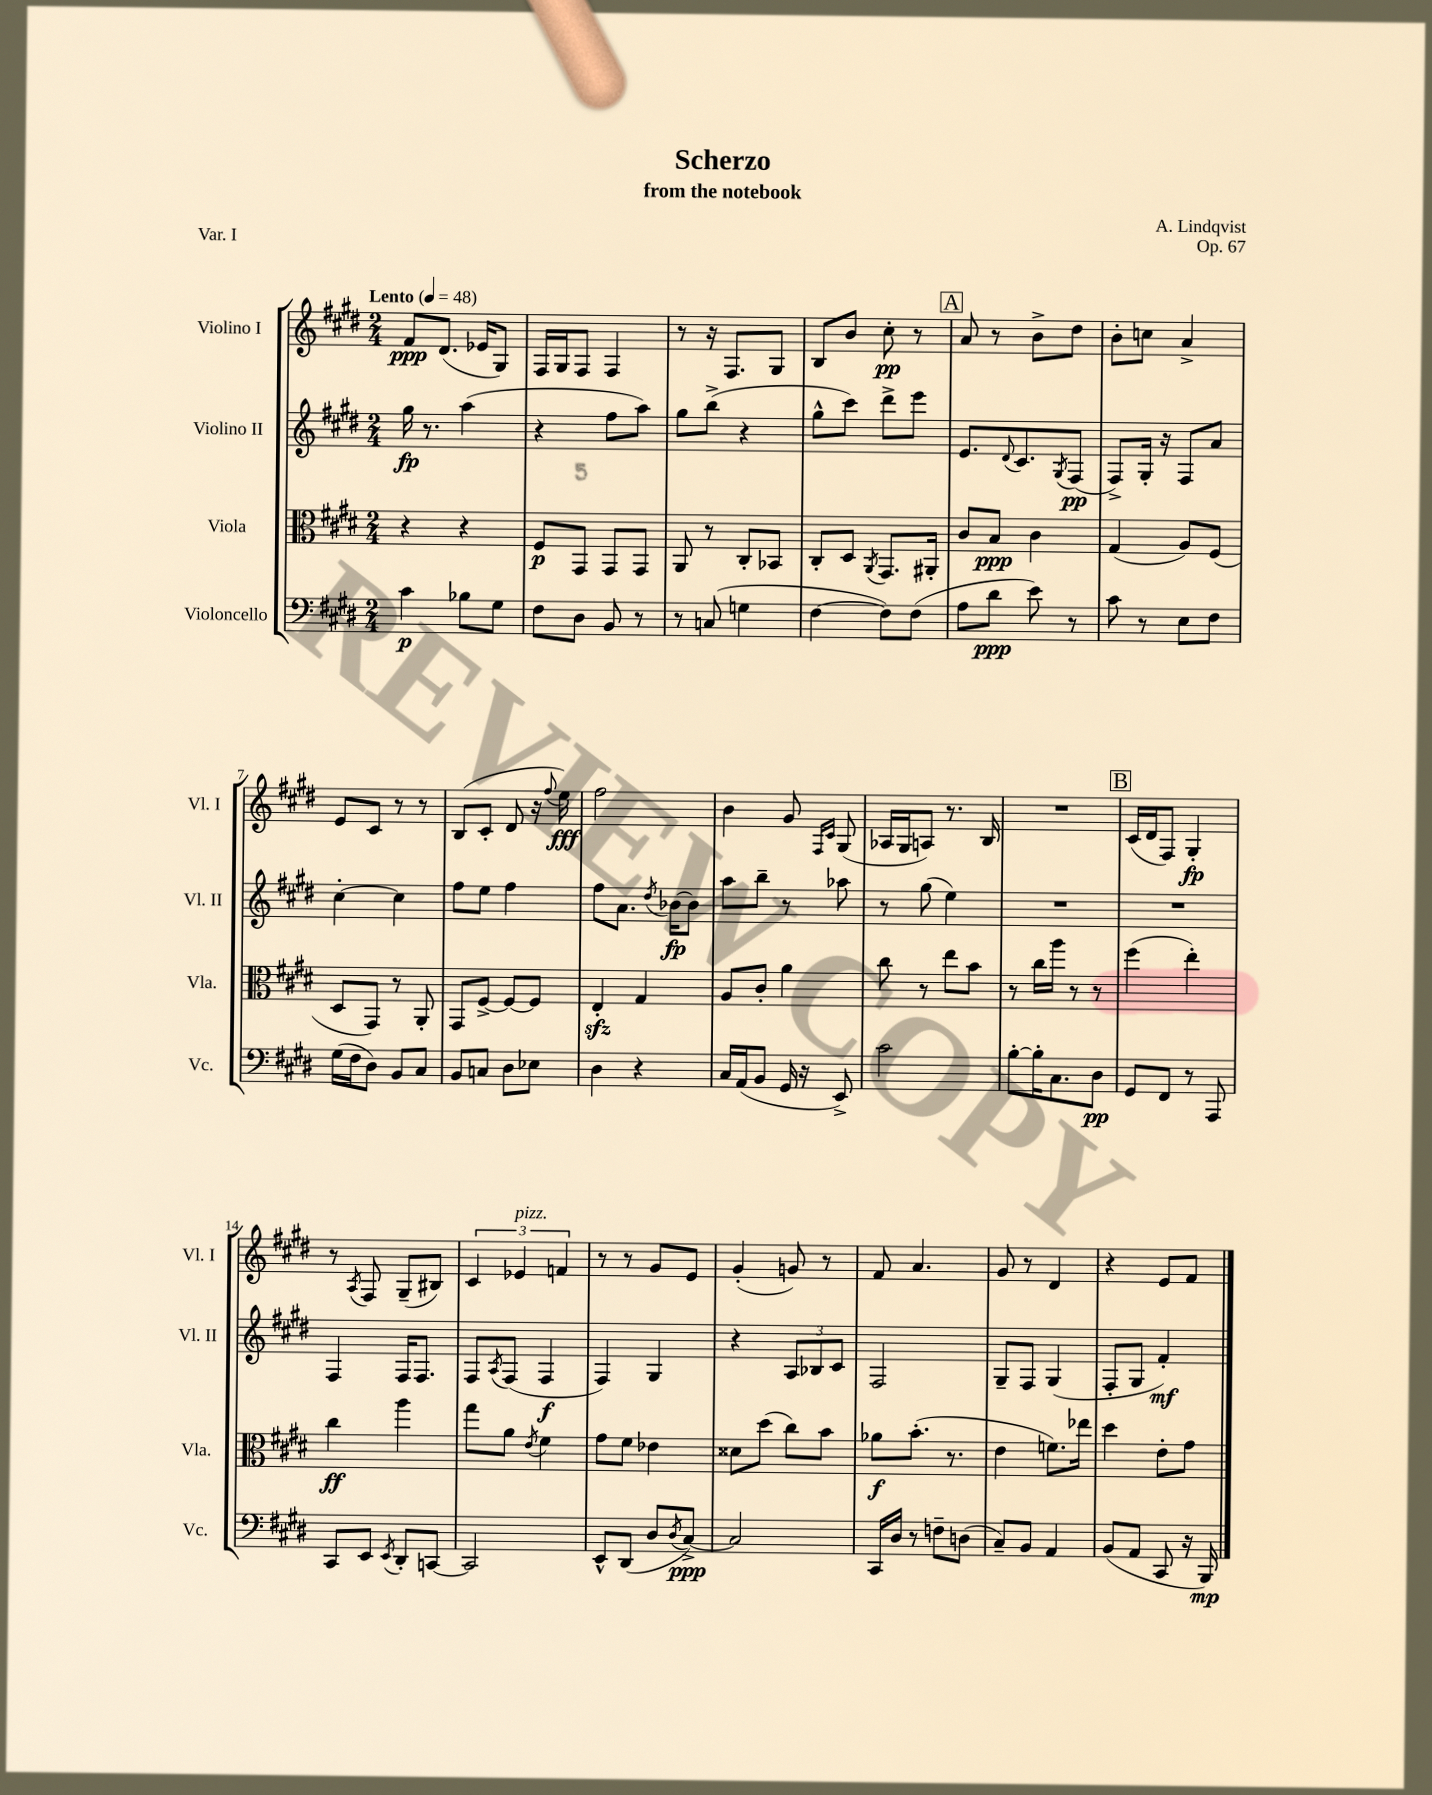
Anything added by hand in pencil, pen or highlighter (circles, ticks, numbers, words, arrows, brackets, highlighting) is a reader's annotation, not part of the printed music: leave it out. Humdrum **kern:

**kern	**kern	**kern	**kern
*staff4	*staff3	*staff2	*staff1
*clefF4	*clefC3	*clefG2	*clefG2
*k[f#c#g#d#]	*k[f#c#g#d#]	*k[f#c#g#d#]	*k[f#c#g#d#]
*M2/4	*M2/4	*M2/4	*M2/4
*MM48	*MM48	*MM48	*MM48
4c#	4r	16gg#	8f#
.	.	8.r	.
.	.	.	(8.d#
8B-	4r	(4aa	.
.	.	.	16e-
8G#	.	.	8G#)
=	=	=	=
8F#	8F#	4r	16F#
.	.	.	16G#
8D#	8GG#	.	8F#
8BB	8GG#	8ff#	4F#
8r	8GG#	8aa)	.
=	=	=	=
8r	8AA	8gg#	8r
(8C	8r	(8bb^	16r
.	.	.	8.F#
4G	8C#'	4r	.
.	8BB-	.	8G#
=	=	=	=
[4F#	8C#'	8gg#^^	8B
.	8D#	8ccc#)	8b
.	8qAA	.	.
8F#])	8.GG#	8ddd#^	8cc#'
(8F#	.	8eee	8r
.	16AA#'	.	.
=	=	=	=
8A	8c#	8.e	8a
8d#	8B	.	8r
.	.	8qqd#	.
.	.	8.c#	.
8e)	4c#	.	8b^
.	.	8qG#	.
8r	.	(8F#	8dd#
=	=	=	=
8c#	(4G#	8F#^)	8b'
8r	.	16G#'	8cc
.	.	16r	.
8E	8A)	8F#	4a^
8F#	(8F#	8a	.
=	=	=	=
(16G#	8D#	[4cc#'	8e
16F#	.	.	.
8D#)	8GG#)	.	8c#
8BB	8r	4cc#]	8r
8C#	8AA'	.	8r
=	=	=	=
8BB	8GG#	8ff#	(8B
8C	[8F#^	8ee	8c#'
8D#	8F#_	4ff#	8d#
8E-	8F#]	.	16r
.	.	.	8qqff#
.	.	.	16ee)
=	=	=	=
4D#	4E'	8ff#	2ff#
.	.	8.a	.
4r	4G#	.	.
.	.	8qdd#	.
.	.	[16b-	.
.	.	8b-]	.
=	=	=	=
16C#	8A	8aa	4b
(16AA	.	.	.
8BB	8c#'	8bb~	.
16GG#	4a	8r	8g#
16r	.	.	.
.	.	.	16qqF#
.	.	.	16qqc#
8EE^)	.	8aa-	(8G#
=	=	=	=
2c#	8cc#	8r	16A-
.	.	.	16G#
.	8r	(8gg#	8A)
.	8ee	4ee)	8.r
.	8b	.	.
.	.	.	16B
=	=	=	=
[8B'	8r	2r	2r
16B']	16cc#	.	.
8.C#	16aa	.	.
.	8r	.	.
8D#	8r	.	.
=	=	=	=
8GG#	(4ff#	2r	(16c#
.	.	.	16d#
8FF#	.	.	8F#)
8r	4ee')	.	4G#'
8AAA	.	.	.
=	=	=	=
8CC#	4cc#	4F#	8r
.	.	.	8qA
8EE	.	.	8F#
8qEE	.	.	.
8DD#'	4aa	16F#	(8G#~
.	.	8.F#	.
[8CC	.	.	8B#)
=	=	=	=
2CC]	8gg#	8F#	6c#
.	.	8qA	.
.	8a	(8F#	.
.	.	.	6e-
.	8qe	.	.
.	4f#	4F#	.
.	.	.	6f
=	=	=	=
8EE^^	8g#	4F#)	8r
(8DD#	8f#	.	8r
8D#	4e-	4G#	8g#
8qD#	.	.	.
[8C#^)	.	.	8e
=	=	=	=
2C#]	8d##	4r	(4g#'
.	(8dd#	.	.
.	8cc#)	12A	8g)
.	.	12B-	.
.	8b	.	8r
.	.	12c#	.
=	=	=	=
16CC#	8a-	2F#	8f#
16D#	.	.	.
8r	(8.b'	.	4.a
8F~	.	.	.
.	8.r	.	.
(8D	.	.	.
=	=	=	=
8C#~)	4e	8G#~	8g#
8BB	.	8F#	8r
4AA	8.f)	(4G#	4d#
.	16ee-	.	.
=	=	=	=
(8BB	4dd#	8F#'	4r
8AA	.	8G#	.
8CC#	8e'	4f#')	8e
16r	8g#	.	8f#
16BBB)	.	.	.
==	==	==	==
*-	*-	*-	*-
